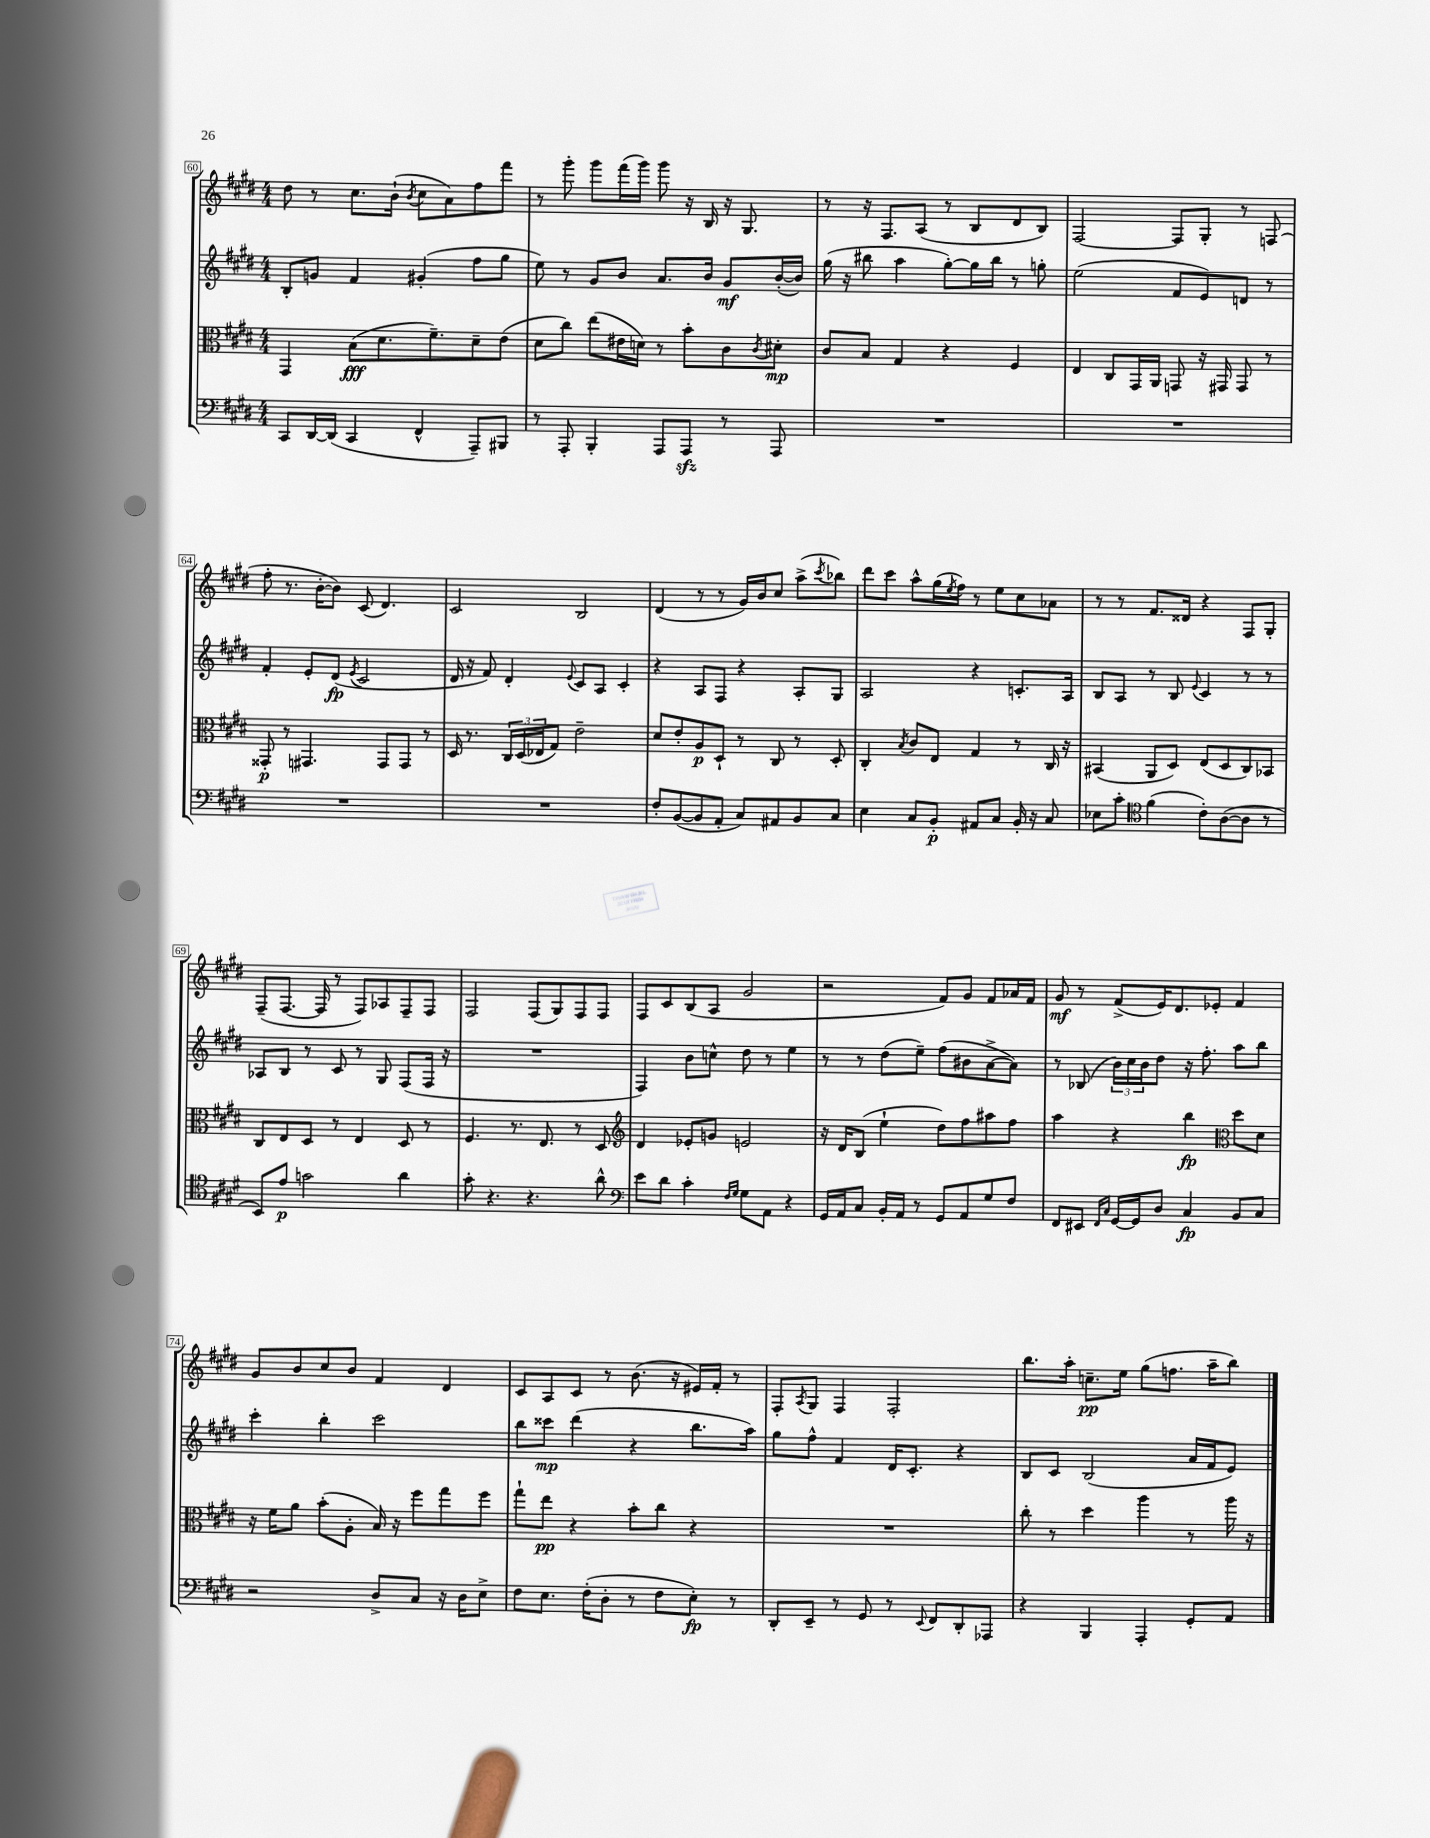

**kern	**dynam	**kern	**dynam	**kern	**dynam	**kern	**dynam
*part4	*part4	*part3	*part3	*part2	*part2	*part1	*part1
*staff4	*staff4	*staff3	*staff3	*staff2	*staff2	*staff1	*staff1
*clefF4	*	*clefC3	*	*clefG2	*	*clefG2	*
*k[f#c#g#d#]	*	*k[f#c#g#d#]	*	*k[f#c#g#d#]	*	*k[f#c#g#d#]	*
*M4/4	*	*M4/4	*	*M4/4	*	*M4/4	*
=60	=60	=60	=60	=60	=60	=60	=60
8CC#/L	.	4GG#/	.	8B'/L	.	8dd#\	.
[16DD#/L	.	.	.	8gn/J	.	8r	.
(16DD#/JJ]	.	.	.	.	.	.	.
4CC#/	.	(8B\L	fff	4f#/	.	8.cc#\L	.
.	.	8.d#\	.	.	.	.	.
.	.	.	.	.	.	(16b`\Jk	.
.	.	.	.	.	.	8qb/	.
4FF#^^/	.	.	.	(4g#X'/	.	8cc#\L	.
.	.	8.f#~\)	.	.	.	.	.
.	.	.	.	.	.	8a\)	.
8AAA~/L)	.	8d#~\	.	8ff#\L	.	8ff#\	.
8BBB#X/J	.	(8e\J	.	8gg#\J	.	8fff#\J	.
=61	=61	=61	=61	=61	=61	=61	=61
8r	.	8d#\L	.	8ee\)	.	8r	.
8AAA'/	.	8cc#\J)	.	8r	.	8ggg#'\	.
4BBB'/	.	(8ee\L	.	8g#/L	.	8ggg#\L	.
.	.	16e#X\L	.	8b/J	.	(16fff#\L	.
.	.	16dn\JJ)	.	.	.	16ggg#\JJ)	.
8AAA/L	.	8r	.	8.a/L	.	8ggg#\	.
8AAAzz/J	.	8b'\L	.	.	.	16r	.
.	.	.	.	16b/Jk	.	16B/	.
8r	.	8c#\	.	8g#/L	mf	16r	.
.	.	.	.	.	.	8.G#/	.
.	.	8qc#/	.	.	.	.	.
8AAA/	.	8d#X'\J	mp	([16b'/L	.	.	.
.	.	.	.	16b/JJ])	.	.	.
=62	=62	=62	=62	=62	=62	=62	=62
1r	.	8c#/L	.	(16gg#\	.	8r	.
.	.	.	.	16r	.	.	.
.	.	8B/J	.	8bb#X\	.	16r	.
.	.	.	.	.	.	8.F#/L	.
.	.	4G#/	.	4aa\	.	.	.
.	.	.	.	.	.	(8A/J	.
.	.	4r	.	[8gg#'\L)	.	8r	.
.	.	.	.	16gg#\L]	.	8B/L	.
.	.	.	.	16bb#\JJ	.	.	.
.	.	4F#/	.	8r	.	8d#/	.
.	.	.	.	8ggn'\	.	8B/J)	.
=63	=63	=63	=63	=63	=63	=63	=63
1r	.	4E/	.	(2ee\	.	[2F#/	.
.	.	8C#/L	.	.	.	.	.
.	.	16GG#/L	.	.	.	.	.
.	.	16AA/JJ	.	.	.	.	.
.	.	8GGn/	.	8f#/L	.	8F#/L]	.
.	.	16r	.	8e/)	.	8G#'/J	.
.	.	16GG#X/	.	.	.	.	.
.	.	8GG#/	.	8dn/J	.	8r	.
.	.	8r	.	8r	.	(8Fn/	.
!!LO:LB:g=z
=64	=64	=64	=64	=64	=64	=64	=64
1r	.	8GG##X'/	p	4f#'/	.	8ff#'\	.
.	.	8r	.	.	.	8.r	.
.	.	4.GG#X/	.	8e'/L	.	.	.
.	.	.	.	.	.	[16b'\KL	.
.	.	.	.	(8d#/J	fp	8b\J])	.
.	.	.	.	8qe/	.	.	.
.	.	.	.	2c#/	.	(8c#/	.
.	.	8GG#/L	.	.	.	4.d#/)	.
.	.	8GG#/J	.	.	.	.	.
.	.	8r	.	.	.	.	.
=65	=65	=65	=65	=65	=65	=65	=65
1r	.	16D#/	.	16d#/	.	2c#/	.
.	.	8.r	.	16r	.	.	.
.	.	.	.	8f#/)	.	.	.
.	.	24C#/LL	.	4d#'/	.	.	.
.	.	(24D#/	.	.	.	.	.
.	.	24E-X/J	.	.	.	.	.
.	.	8G#/J)	.	.	.	.	.
.	.	.	.	8qqe/	.	.	.
.	.	2e~\	.	8c#/L	.	2B/	.
.	.	.	.	8A/J	.	.	.
.	.	.	.	4c#'/	.	.	.
=66	=66	=66	=66	=66	=66	=66	=66
8F#'/L	.	8d#/L	.	4r	.	(4d#/	.
([8BB/	.	8e'/	.	.	.	.	.
8BB/]	.	8A/	p	8A/L	.	8r	.
8AA'/J	.	8D#`/J	.	8F#/J	.	8r	.
8C#/L)	.	8r	.	4r	.	16g#/LL)	.
.	.	.	.	.	.	16b/J	.
8AA#X/	.	8C#/	.	.	.	8cc#/J	.
8BB/	.	8r	.	8A'/L	.	(8aa^\L	.
.	.	.	.	.	.	8qccc#/	.
8C#/J	.	8D#'/	.	8G#/J	.	8bb-X\J)	.
=67	=67	=67	=67	=67	=67	=67	=67
4E\	.	4C#'/	.	2A/	.	8ddd#\L	.
.	.	.	.	.	.	8ccc#\J	.
.	.	8qB/	.	.	.	.	.
8C#/L	.	8c#/L	.	.	.	8aa^^\L	.
8BB'/J	p	8E/J	.	.	.	(16gg#\L	.
.	.	.	.	.	.	8qee/	.
.	.	.	.	.	.	16ff#\JJ)	.
8AA#X/L	.	4G#/	.	4r	.	8r	.
8C#/J	.	.	.	.	.	8ee\L	.
16BB'/	.	8r	.	8.cn'/L	.	8cc#\	.
16r	.	.	.	.	.	.	.
8C#/	.	16C#/	.	.	.	8a-X\J	.
.	.	16r	.	16A/Jk	.	.	.
=68	=68	=68	=68	=68	=68	=68	=68
8E-X\L	.	(4BB#X/	.	8B/L	.	8r	.
8c#'\J	.	.	.	8A/J	.	8r	.
*clefC4	*	*	*	*	*	*	*
(4f#\	.	8AA/L	.	8r	.	8.f#/L	.
.	.	8D#/J)	.	8B/	.	.	.
.	.	.	.	.	.	16d##X/Jk	.
.	.	.	.	8qqe/	.	.	.
8c#'\L)	.	(8E/L	.	4c#/	.	4r	.
([8A\	.	8D#/	.	.	.	.	.
8A\J]	.	8C#/)	.	8r	.	8F#/L	.
8r	.	8BB-X/J	.	8r	.	8G#'/J	.
!!LO:LB:g=z
=69	=69	=69	=69	=69	=69	=69	=69
8BB/L)	.	8C#/L	.	8A-X/L	.	(8F#~/L	.
8e/J	p	8E/	.	8B/J	.	[8.F#/J	.
2gn\	.	8D#/J	.	8r	.	.	.
.	.	.	.	.	.	16F#/]	.
.	.	8r	.	8c#/	.	8r	.
.	.	4E/	.	8r	.	8F#/L)	.
.	.	.	.	8G#/	.	8A-X/	.
4a\	.	8D#/	.	(8F#/L	.	8F#~/	.
.	.	8r	.	16F#/Jk	.	8F#/J	.
.	.	.	.	16r	.	.	.
=70	=70	=70	=70	=70	=70	=70	=70
8g#'\	.	4.F#/	.	1r	.	2F#/	.
4.r	.	.	.	.	.	.	.
.	.	8.r	.	.	.	.	.
4.r	.	.	.	.	.	(8F#/L	.
.	.	8.E/	.	.	.	.	.
.	.	.	.	.	.	8G#/)	.
.	.	8r	.	.	.	8F#/	.
8a^^\	.	8D#/	.	.	.	8F#/J	.
=71	=71	=71	=71	=71	=71	=71	=71
*clefF4	*	*clefG2	*	*	*	*	*
8e\L	.	4d#/	.	4F#/)	.	8F#/L	.
8d#\J	.	.	.	.	.	8c#/	.
4c#'\	.	8e-X'/L	.	8b\L	.	(8B/	.
.	.	8gn/J	.	8ccn^^\J	.	8A/J	.
16qqF#/LL	.	.	.	.	.	.	.
16qqG#/JJ	.	.	.	.	.	.	.
8G#\L	.	2en/	.	8dd#\	.	2g#/	.
8AA\J	.	.	.	8r	.	.	.
4r	.	.	.	4ee\	.	.	.
=72	=72	=72	=72	=72	=72	=72	=72
16GG#/LL	.	16r	.	8r	.	2r	.
16AA/J	.	16d#/KL	.	.	.	.	.
8C#/J	.	(8B/J	.	8r	.	.	.
16BB'/LL	.	4ee`\	.	(8dd#\L	.	.	.
16AA/JJ	.	.	.	.	.	.	.
8r	.	.	.	8ee~\J)	.	.	.
8GG#/L	.	8dd#\L)	.	(8ff#\L	.	8f#/L)	.
8AA/	.	8ff#\	.	8b#X\	.	8g#/J	.
8G#/	.	8aa#X\	.	[8a^\	.	8f#/L	.
8F#/J	.	8ff#\J	.	8a\J])	.	16a-X/L	.
.	.	.	.	.	.	16f#/JJ	.
=73	=73	=73	=73	=73	=73	=73	=73
8FF#/L	.	4aa\	.	8r	.	8g#/	mf
8EE#X/J	.	.	.	(8B-X/	.	8r	.
16qqFF#/LL	.	.	.	.	.	.	.
16qqC#/JJ	.	.	.	.	.	.	.
[16GG#/LL	.	4r	.	24b\LL)	.	(8f#^/L	.
.	.	.	.	24cc#\	.	.	.
16GG#/J]	.	.	.	.	.	.	.
.	.	.	.	24b\J	.	.	.
8D#/J	.	.	.	8dd#\J	.	16e/K)	.
.	.	.	.	.	.	8.d#/	.
4C#/	fp	4bb\	fp	16r	.	.	.
.	.	.	.	8.ff#'\	.	.	.
.	.	.	.	.	.	8e-X'/J	.
*	*	*clefC3	*	*	*	*	*
8BB/L	.	8dd#\L	.	8aa\L	.	4f#/	.
8C#/J	.	8d#\J	.	8bb\J	.	.	.
!!LO:LB:g=z
=74	=74	=74	=74	=74	=74	=74	=74
2r	.	16r	.	4ccc#'\	.	8g#/L	.
.	.	16f#\KL	.	.	.	.	.
.	.	8a\J	.	.	.	8b/	.
.	.	(8b'\L	.	4bb'\	.	8cc#/	.
.	.	8A'\J	.	.	.	8b/J	.
8D#^/L	.	16B/)	.	2ccc#\	.	4f#/	.
.	.	16r	.	.	.	.	.
8C#/J	.	8ff#\L	.	.	.	.	.
16r	.	8gg#\	.	.	.	4d#/	.
16D#\KL	.	.	.	.	.	.	.
8E^\J	.	8ff#\J	.	.	.	.	.
=75	=75	=75	=75	=75	=75	=75	=75
8F#\L	.	8gg#`\L	.	8bb\L	.	8c#/L	.
8.E\J	.	8ee\J	pp	8ccc##X\J	mp	8A/	.
.	.	4r	.	(4ddd#\	.	8c#/J	.
(16F#'\KL	.	.	.	.	.	.	.
8D#'\J	.	.	.	.	.	8r	.
8r	.	8b'\L	.	4r	.	(8.b\	.
8F#\L	.	8cc#\J	.	.	.	.	.
.	.	.	.	.	.	16r	.
8E'\J)	fp	4r	.	8.bb\L	.	16e#X/LL)	.
.	.	.	.	.	.	16f#'/JJ	.
8r	.	.	.	.	.	8r	.
.	.	.	.	16aa\Jk)	.	.	.
=76	=76	=76	=76	=76	=76	=76	=76
8DD#'/L	.	1r	.	8gg#\L	.	8F#'/L	.
.	.	.	.	.	.	8qA/	.
8EE~/J	.	.	.	8ff#^^\J	.	8G#/J	.
8r	.	.	.	4f#/	.	4F#/	.
8GG#/	.	.	.	.	.	.	.
8r	.	.	.	16d#/KL	.	2F#'/	.
.	.	.	.	8.c#'/J	.	.	.
8qqEE/	.	.	.	.	.	.	.
8FF#/L	.	.	.	.	.	.	.
8DD#'/	.	.	.	4r	.	.	.
8AAA-X/J	.	.	.	.	.	.	.
=77	=77	=77	=77	=77	=77	=77	=77
4r	.	8cc#'\	.	8B/L	.	8.bb\L	.
.	.	8r	.	8c#/J	.	.	.
.	.	.	.	.	.	16aa'\Jk	.
4BBB/	.	4dd#\	.	(2B/	.	8.ccn~\L	pp
.	.	.	.	.	.	16ee\Jk	.
4AAA'/	.	4aa\	.	.	.	(8gg#\L	.
.	.	.	.	.	.	8.ffn\J	.
8GG#'/L	.	8r	.	16a/LL	.	.	.
.	.	.	.	16f#/J	.	16aa~\KL	.
8AA/J	.	16aa\	.	8e/J)	.	8bb\J)	.
.	.	16r	.	.	.	.	.
==	==	==	==	==	==	==	==
*-	*-	*-	*-	*-	*-	*-	*-
